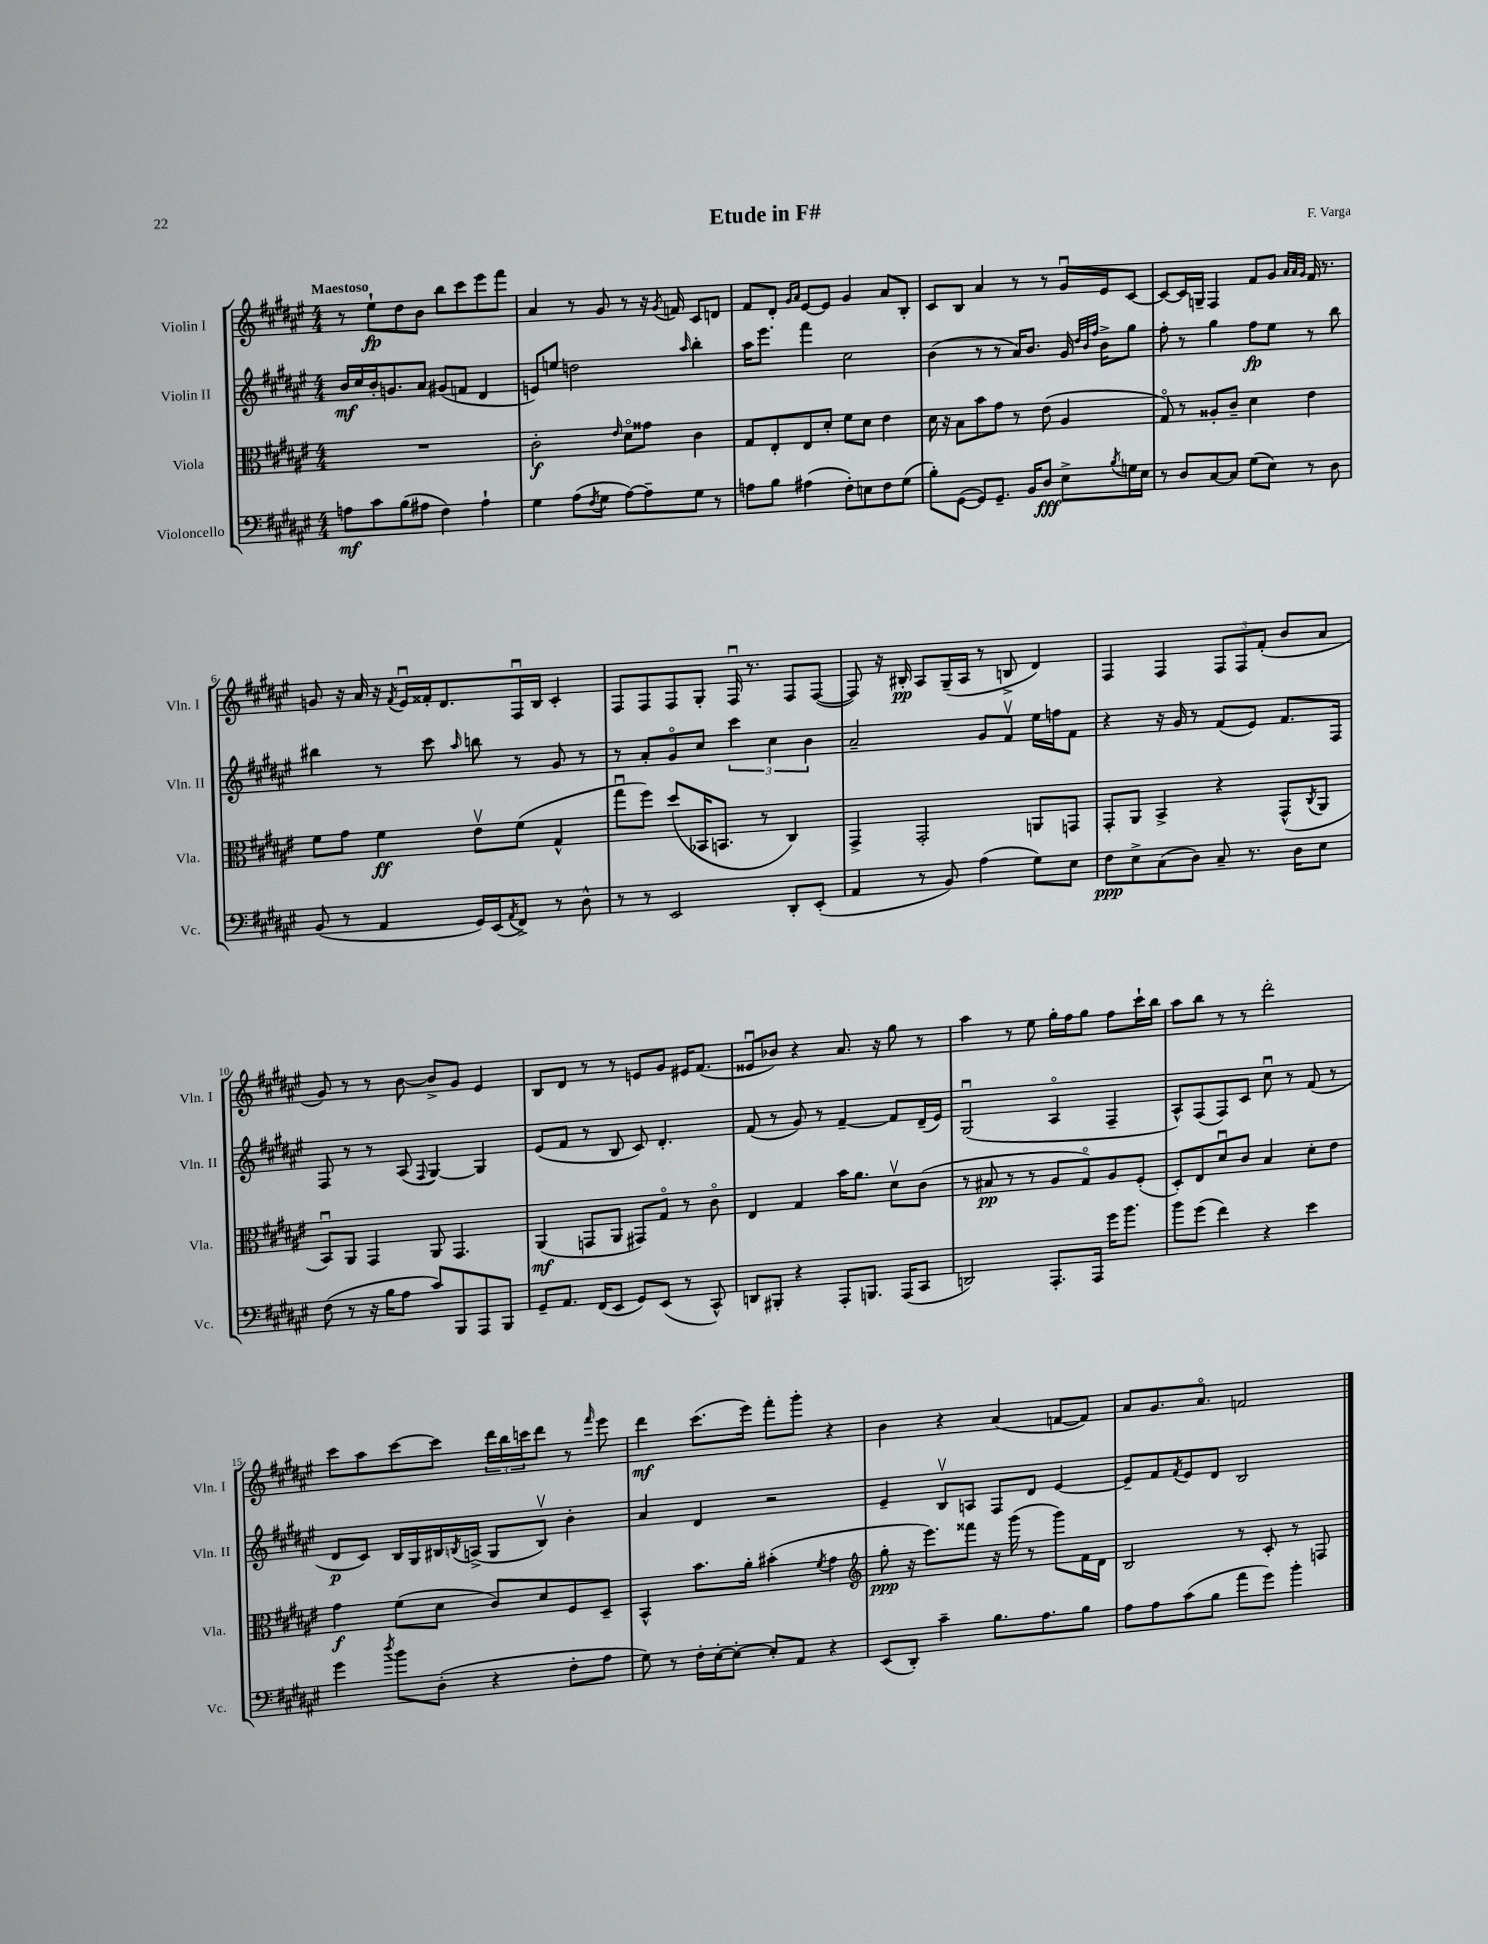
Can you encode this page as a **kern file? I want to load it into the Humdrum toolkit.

**kern	**dynam	**kern	**dynam	**kern	**dynam	**kern	**dynam
*part4	*part4	*part3	*part3	*part2	*part2	*part1	*part1
*staff4	*staff4	*staff3	*staff3	*staff2	*staff2	*staff1	*staff1
*I"Violoncello	*	*I"Viola	*	*I"Violin II	*	*I"Violin I	*
*I'Vc.	*	*I'Vla.	*	*I'Vln. II	*	*I'Vln. I	*
*clefF4	*	*clefC3	*	*clefG2	*	*clefG2	*
*k[f#c#g#d#a#e#]	*	*k[f#c#g#d#a#e#]	*	*k[f#c#g#d#a#e#]	*	*k[f#c#g#d#a#e#]	*
*M4/4	*	*M4/4	*	*M4/4	*	*M4/4	*
=1	=1	=1	=1	=1	=1	=1	=1
!	!	!	!	!	!	!LO:TX:a:B:t=Maestoso	!
8An\L	mf	1r	.	16b/LL	mf	8r	.
.	.	.	.	16cc#/	.	.	.
8c#\	.	.	.	16b'/J	.	8ee#`\L	fp
.	.	.	.	8.gn/	.	.	.
(8B\	.	.	.	.	.	8dd#\	.
8A#X\J	.	.	.	8a#/J	.	8b\J	.
4F#\)	.	.	.	(8g#X/L	.	8bb\L	.
.	.	.	.	8fn/J	.	8ccc#\	.
4A#`\	.	.	.	4d#/	.	8eee#\	.
.	.	.	.	.	.	8fff#\J	.
=2	=2	=2	=2	=2	=2	=2	=2
4G#\	.	2c#'\	f	8en/L)	.	4a#/	.
.	.	.	.	8een/J	.	.	.
(8A#\L	.	.	.	2ddn\	.	8r	.
8qF#/	.	.	.	.	.	.	.
8G#\J	.	.	.	.	.	8g#/	.
.	.	16qqe#/	.	.	.	.	.
[8A#\L)	.	8d#\L	.	.	.	8r	.
8A#~\]	.	8g##X\J	.	.	.	16r	.
.	.	.	.	.	.	8qg#/	.
.	.	.	.	.	.	16fn/	.
.	.	.	.	16qqaa#/	.	.	.
8G#\J	.	4c#\	.	4bb'\	.	8c#/L	.
8r	.	.	.	.	.	8dn/J	.
=3	=3	=3	=3	=3	=3	=3	=3
8An\L	.	8G#/L	.	16aa#\KL	.	8f#/L	.
.	.	.	.	8.eee#\J	.	.	.
8B\J	.	8E#'/	.	.	.	8d#'/J	.
.	.	.	.	.	.	16qqg#/LL	.
.	.	.	.	.	.	16qqa#/JJ	.
(4A#X\	.	8E#/	.	4fff#\	.	[8e#/L	.
.	.	8d#'/J	.	.	.	8e#/J]	.
8F#'\L)	.	8f#\L	.	2cc#\	.	4g#/	.
8En\	.	8d#\J	.	.	.	.	.
8F#\	.	4e#\	.	.	.	8a#/L	.
(8G#\J	.	.	.	.	.	8B'/J	.
=4	=4	=4	=4	=4	=4	=4	=4
8B'\L)	.	16d#\	.	(4b\	.	8c#/L	.
.	.	16r	.	.	.	.	.
([8GG#\J	.	8B\L	.	.	.	8B/J	.
8GG#/L])	.	8b\	.	8r	.	4a#/	.
8.GG#~/J	.	8g#\J	.	8r	.	.	.
.	.	8r	.	16a#/KL)	.	8r	.
16BB/KL	.	.	.	8.b/J	.	.	.
8D#/J	fff	(8e#\	.	.	.	8r	.
8E#^\L	.	4A#/	.	16g#/	.	16g#u/LL	.
.	.	.	.	32qqdd#/LLL	.	.	.
.	.	.	.	32qqb/	.	.	.
.	.	.	.	32qqff#/JJJ	.	.	.
.	.	.	.	16b^\KL	.	16e#/J	.
8qB/	.	.	.	.	.	.	.
16Gn\L	.	.	.	8gg#\J	.	[8c#/J	.
16E#\JJ	.	.	.	.	.	.	.
=5	=5	=5	=5	=5	=5	=5	=5
8r	.	8G#/)	.	8ff#'\	.	8c#/L_	.
8D#/L	.	8r	.	8r	.	16c#/L]	.
.	.	.	.	.	.	16Gn~/JJ	.
[8C#/	.	8A##X'/L	.	4gg#\	.	4F#/	.
8C#/J]	.	8c#~/J	.	.	.	.	.
(8G#\L	.	4d#\	.	8ff#\L	fp	8f#/L	.
8E#\J)	.	.	.	8ee#\J	.	8g#/J	.
.	.	.	.	.	.	32qqa#/LLL	.
.	.	.	.	.	.	32qqa#/	.
.	.	.	.	.	.	32qqg#/JJJ	.
8r	.	4e#\	.	8r	.	16f#/	.
.	.	.	.	.	.	8.r	.
8D#\	.	.	.	8bb\	.	.	.
!!LO:LB:g=z
=6	=6	=6	=6	=6	=6	=6	=6
(8BB/	.	8f#\L	.	4bb#X\	.	8gn/	.
8r	.	8g#\J	.	.	.	16r	.
.	.	.	.	.	.	16a#/	.
4AA#/	.	4f#\	ff	8r	.	16r	.
.	.	.	.	.	.	8qf#/	.
.	.	.	.	.	.	16e#u/LL	.
.	.	.	.	8ccc#\	.	16f##X'/J	.
.	.	.	.	.	.	8.d#/	.
.	.	.	.	16qqaa#/	.	.	.
16GG#/LL)	.	8e#v\L	.	8bbn\	.	.	.
(16EE#/J	.	.	.	.	.	.	.
8qAA#/	.	.	.	.	.	.	.
8FF#^/J)	.	(8f#\J	.	8r	.	16F#u/L	.
.	.	.	.	.	.	16B/JJ	.
8r	.	4G#^^/	.	8g#/	.	4c#'/	.
8D#^^\	.	.	.	8r	.	.	.
=7	=7	=7	=7	=7	=7	=7	=7
8r	.	8gg#u\L	.	8r	.	8F#/L	.
8r	.	8ff#\J)	.	8a#'/L	.	8F#/	.
2EE#/	.	(8dd#/L	.	8g#/	.	8F#/	.
.	.	16BB-X/K	.	8cc#/J	.	8G#'/J	.
.	.	8.BBn/J	.	.	.	.	.
.	.	.	.	6ccc#\	.	16F#u/	.
.	.	.	.	.	.	8.r	.
.	.	8r	.	.	.	.	.
.	.	.	.	6cc#\	.	.	.
8DD#'/L	.	4C#/)	.	.	.	8F#/L	.
.	.	.	.	6b\	.	.	.
(8EE#'/J	.	.	.	.	.	([8F#/J	.
=8	=8	=8	=8	=8	=8	=8	=8
4AA#/	.	4GG#^/	.	2a#~/	.	8F#/])	.
.	.	.	.	.	.	16r	.
.	.	.	.	.	.	16B#X'/	pp
8r	.	2GG#'/	.	.	.	8A#/L	.
8BB/)	.	.	.	.	.	(16G#~/L	.
.	.	.	.	.	.	16A#/JJ	.
(4A#\	.	.	.	8g#/L	.	8r	.
.	.	.	.	8f#v/J	.	8Bn^/	.
8G#\L)	.	8AAn/L	.	16ee#\LL	.	4d#/)	.
.	.	.	.	16ffn\J	.	.	.
8E#\J	.	8GGn/J	.	8f#\J	.	.	.
=9	=9	=9	=9	=9	=9	=9	=9
8F#\L	ppp	8GG#'/L	.	4r	.	4F#/	.
8E#^\	.	8AA#/J	.	.	.	.	.
(8C#\	.	4BB^/	.	16r	.	4F#/	.
.	.	.	.	16g#/	.	.	.
8D#\J)	.	.	.	8r	.	.	.
8C#~/	.	4r	.	(8f#/L	.	12F#/L	.
.	.	.	.	.	.	12F#/	.
8.r	.	.	.	8e#/J)	.	.	.
.	.	.	.	.	.	(12f#'/J	.
.	.	(8GG#^^/L	.	8.f#/L	.	8b/L	.
16D#\KL	.	.	.	.	.	.	.
.	.	8qC#/	.	.	.	.	.
8E#\J	.	8AA#/J	.	.	.	8a#/J	.
.	.	.	.	16F#/Jk	.	.	.
!!LO:LB:g=z
=10	=10	=10	=10	=10	=10	=10	=10
(8F#\	.	8BBu/L)	.	8F#/	.	8g#/)	.
8r	.	8AA#/J	.	8r	.	8r	.
16r	.	4GG#/	.	8r	.	8r	.
16B\KL	.	.	.	.	.	.	.
8A#\J	.	.	.	(8A#/	.	[8b\	.
.	.	.	.	8qqF#/	.	.	.
8c#/L)	.	8AA#/	.	[4G#/)	.	8b^/L]	.
8BBB/	.	4.GG#/	.	.	.	8g#/J	.
8AAA#/	.	.	.	4G#/]	.	4e#/	.
8BBB/J	.	.	.	.	.	.	.
=11	=11	=11	=11	=11	=11	=11	=11
8GG#~/L	.	(4AA#/	mf	(8e#/L	.	8B/L	.
8.AA#/J	.	.	.	8f#/J	.	8d#/J	.
.	.	8GGn/L	.	8r	.	8r	.
(16FF#/KL	.	.	.	.	.	.	.
8EE#/J	.	8AA#/J	.	8B/	.	8r	.
8GG#/L)	.	8GG#X/L)	.	8c#/)	.	8en/L	.
(8EE#/J	.	8G#/J	.	4.d#'/	.	8g#/J	.
8r	.	8r	.	.	.	16e#X/KL	.
.	.	.	.	.	.	(8.f#/J	.
8CC#^^/)	.	8c#\	.	.	.	.	.
=12	=12	=12	=12	=12	=12	=12	=12
8DDn/L	.	4E#/	.	(8f#/	.	8e##Xu/L	.
8BBB#X'/J	.	.	.	8r	.	8b-X/J)	.
4r	.	4G#/	.	8g#/)	.	4r	.
.	.	.	.	8r	.	.	.
8AAA#'/L	.	16b\KL	.	[4f#~/	.	8.a#/	.
.	.	8.a#\J	.	.	.	.	.
8.BBBn/J	.	.	.	.	.	.	.
.	.	.	.	.	.	16r	.
.	.	8d#v\L	.	8f#/L]	.	8gg#\	.
(16AAA#/KL	.	.	.	.	.	.	.
8CC#/J	.	(8c#\J	.	(16d#~/L	.	8r	.
.	.	.	.	16e#/JJ)	.	.	.
=13	=13	=13	=13	=13	=13	=13	=13
2DDn/)	.	8r	.	(2G#u/	.	4aa#\	.
.	.	8B#X/	pp	.	.	.	.
.	.	8r	.	.	.	8r	.
.	.	8r	.	.	.	8ee#\	.
8.AAA#'/L	.	8A#/L	.	4A#/	.	16gg#'\LL	.
.	.	.	.	.	.	16ff#\J	.
.	.	8G#/)	.	.	.	8gg#\J	.
16AAA#/Jk	.	.	.	.	.	.	.
16g#\KL	.	8A#/	.	4F#~/	.	8ff#\L	.
8.b\J	.	.	.	.	.	.	.
.	.	(8F#'/J	.	.	.	16ccc#`\L	.
.	.	.	.	.	.	16bb\JJ	.
=14	=14	=14	=14	=14	=14	=14	=14
8b\L	.	8D#'/L)	.	8A#^^/L)	.	8aa#\L	.
(8g#\J	.	8E#/	.	(8F#/	.	8bb\J	.
4f#\)	.	8d#u/	.	8F#/)	.	8r	.
.	.	8c#/J	.	8c#/J	.	8r	.
4r	.	4B/	.	8cc#u\	.	2ddd#'\	.
.	.	.	.	8r	.	.	.
4e#\	.	8d#'\L	.	(8f#/	.	.	.
.	.	8e#\J	.	8r	.	.	.
!!LO:LB:g=z
=15	=15	=15	=15	=15	=15	=15	=15
4g#\	.	4g#\	f	8d#/L	p	8ccc#\L	.
.	.	.	.	8c#/J)	.	8aa#\	.
8qdd#/	.	.	.	.	.	.	.
8b\L	.	(8f#\L	.	16B/LL	.	[8ccc#\	.
.	.	.	.	16G#/	.	.	.
(8D#'\J	.	8d#\J	.	16B#X/	.	8ccc#\J]	.
.	.	.	.	8qBn/	.	.	.
.	.	.	.	(16An^/JJ	.	.	.
4r	.	8c#/L)	.	8G#/L	.	24ddd#\LL	.
.	.	.	.	.	.	24bb\	.
.	.	.	.	.	.	24cccn\J	.
.	.	8d#/	.	8Bv/J)	.	8ddd#\J	.
8F#'\L	.	8F#/	.	4b'\	.	8r	.
.	.	.	.	.	.	16qqfff#/	.
8A#\J	.	8D#~/J	.	.	.	8eee#\	.
=16	=16	=16	=16	=16	=16	=16	=16
8G#\)	.	4BB^^/	.	4a#/	.	4ddd#\	mf
8r	.	.	.	.	.	.	.
16F#'\LL	.	8.b\L	.	4d#/	.	(8.ccc#\L	.
[16E#'\J	.	.	.	.	.	.	.
8E#'\J_	.	.	.	.	.	.	.
.	.	16a#'\Jk	.	.	.	16eee#\Jk)	.
8E#'/L]	.	(4b#X'\	.	2r	.	8fff#'\L	.
8AA#/J	.	.	.	.	.	8ggg#'\J	.
.	.	8qf#/	.	.	.	.	.
4r	.	4g#\	.	.	.	4r	.
=17	=17	=17	=17	=17	=17	=17	=17
*	*	*clefG2	*	*	*	*	*
(8EE#/L	.	8gg#'\	ppp	4e#~/	.	4b\	.
8DD#'/J)	.	16r	.	.	.	.	.
.	.	8.eee#\L)	.	.	.	.	.
4c#~\	.	.	.	8Bv/L	.	4r	.
.	.	8fff##X\J	.	8An/J	.	.	.
8.B\L	.	16r	.	8F#/L	.	(4a#/	.
.	.	(16ggg#\	.	.	.	.	.
.	.	8r	.	8d#/J	.	.	.
8.A#\	.	.	.	.	.	.	.
.	.	8ggg#\L)	.	[4e#/	.	[8fn/L	.
8B\J	.	16f#\L	.	.	.	8f/J])	.
.	.	16d#\JJ	.	.	.	.	.
=18	=18	=18	=18	=18	=18	=18	=18
8A#\L	.	2B/	.	8e#~/L]	.	8a#/L	.
8A#\	.	.	.	8f#/	.	8.g#/	.
.	.	.	.	8qf#/	.	.	.
(8c#\	.	.	.	8e#/	.	.	.
.	.	.	.	.	.	8.a#/J	.
8B\J	.	.	.	8d#/J	.	.	.
8a#\L	.	8r	.	2B/	.	2fn/	.
8g#\J)	.	8c#'/	.	.	.	.	.
4b'\	.	8r	.	.	.	.	.
.	.	8Fn/	.	.	.	.	.
==	==	==	==	==	==	==	==
*-	*-	*-	*-	*-	*-	*-	*-
